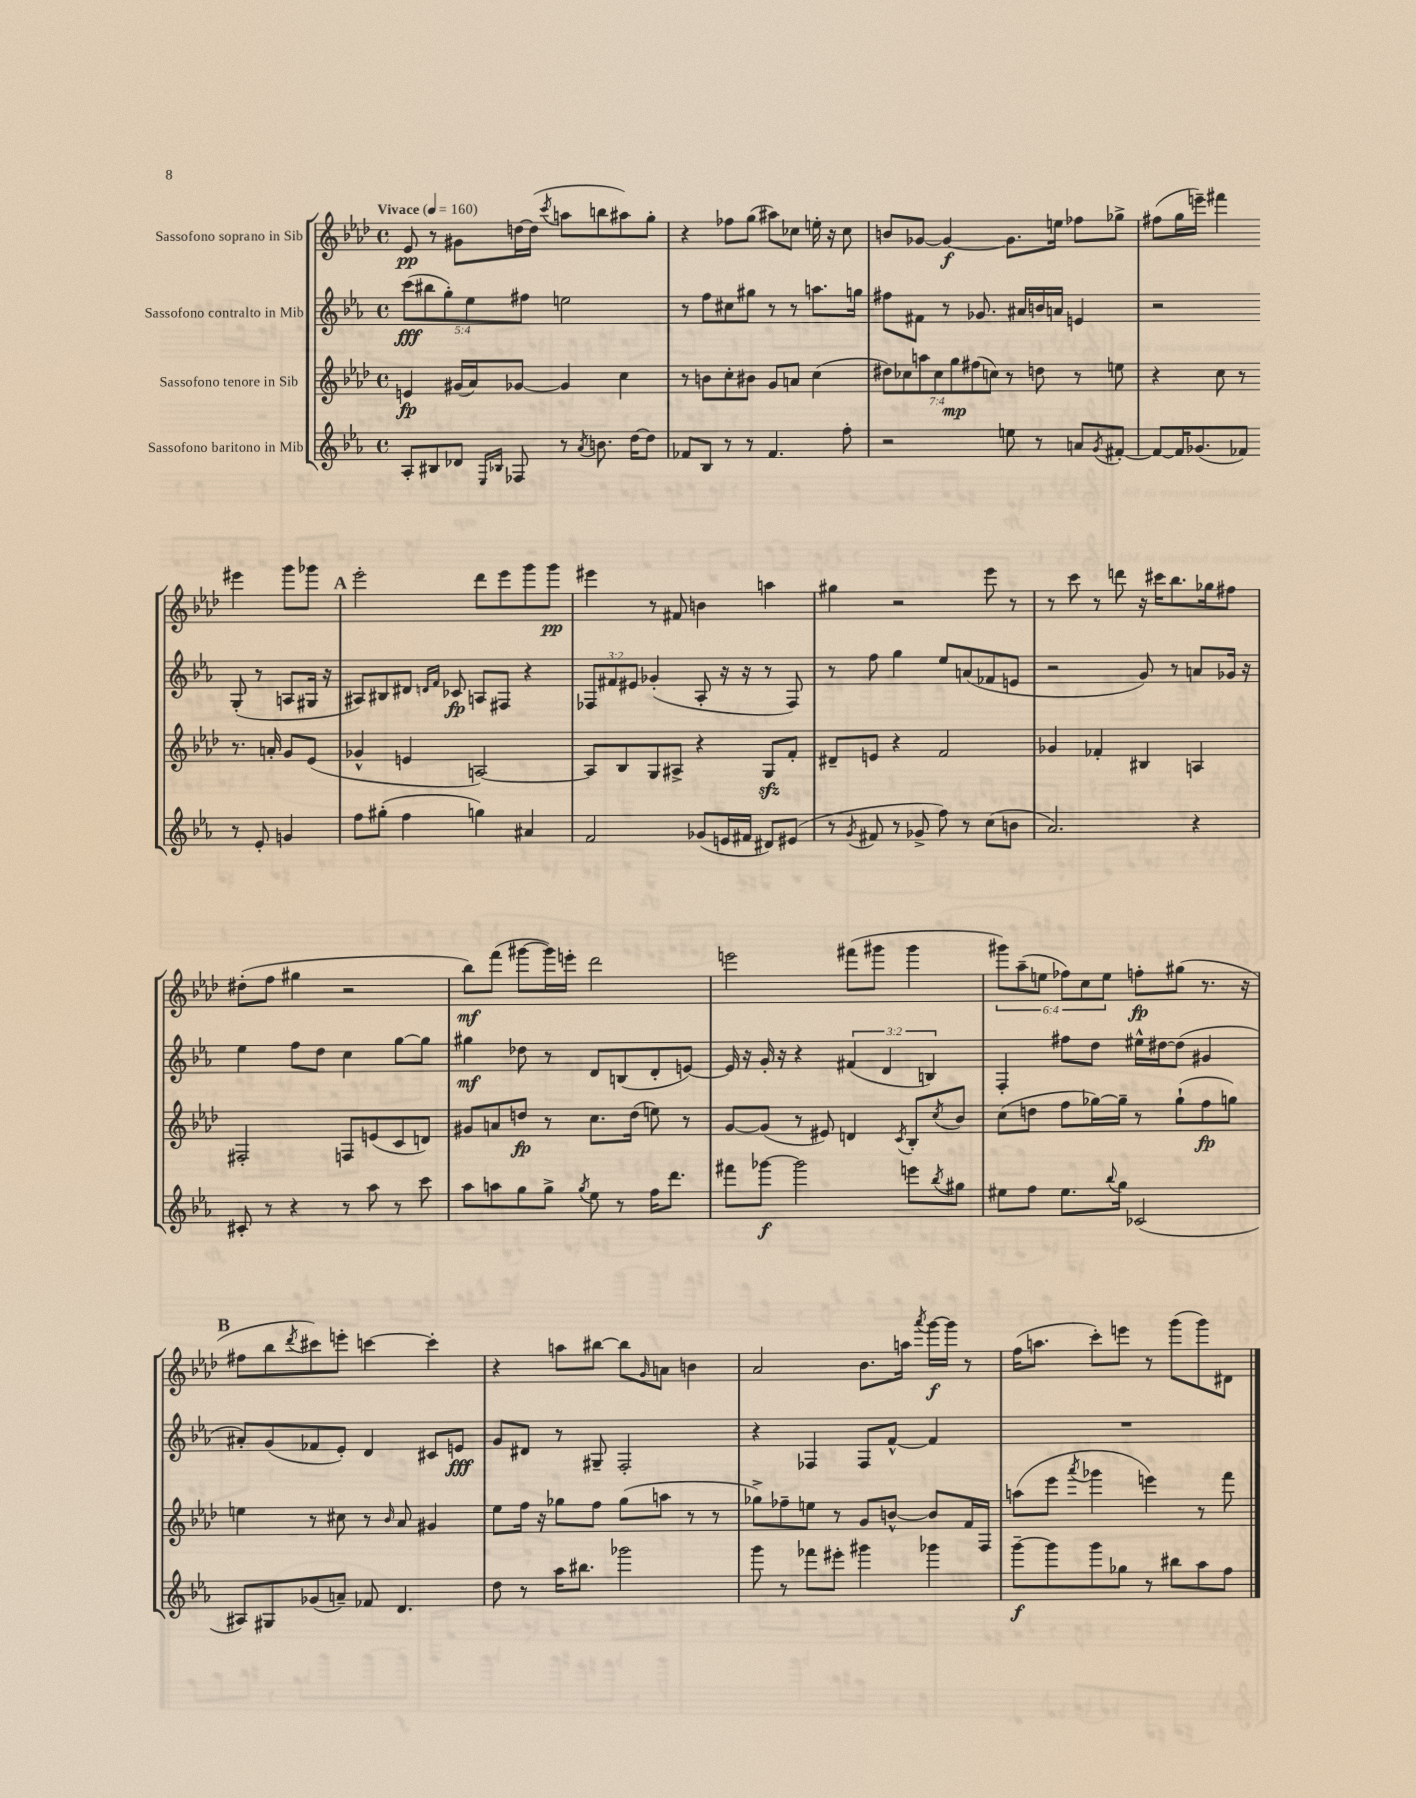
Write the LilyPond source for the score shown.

<<
\new StaffGroup <<
\new Staff = "s0" \with { instrumentName = "Sassofono soprano in Sib" } {
    \clef treble \key aes \major \defaultTimeSignature \time 4/4 \override Staff.TupletNumber.text = #tuplet-number::calc-fraction-text \tempo "Vivace" 4 = 160
    ees'8\pp r8 gis'8 d''16~ d''16( \acciaccatura { c'''8 } a''8 b''8 ais''8) g''8-. |
    r4 fes''8 g''8( ais''8) ces''8 e''16-. r16 ces''8 |
    b'8 ges'8~ ges'4~\f ges'8. e''16 fes''8 ges''8-> |
    fis''8( g''16 e'''16--) fis'''4 eis'''4 g'''8 ges'''8 |
    \mark \markup { \bold "A" } ees'''2-. des'''8 ees'''8 g'''8 g'''8\pp |
    eis'''4 r8 fis'8 b'4 a''4 |
    gis''4 r2 ees'''8 r8 |
    r8 c'''8 r8 d'''8 r16 cis'''16 bes''8. ges''16 fis''8 |
    dis''8-.( f''8 gis''4 r2 |
    bes''8\mf) f'''8( gis'''8~ gis'''16) e'''16-. des'''2 |
    e'''2 fis'''8( gis'''8 gis'''4 |
    \tuplet 6/4 { gis'''8) aes''8--( e''8 fes''8) c''8 e''8 } f''8-.\fp gis''8( r8. r16 |
    \mark \markup { \bold "B" } fis''8 bes''8 \acciaccatura { des'''8 } cis'''8) e'''8-. c'''4~ c'''4-. |
    r4 a''8 bis''8~ bis''8 \grace { g'16 } a'8 b'4 |
    aes'2 bes'8. a''16 \acciaccatura { aes'''8 } g'''16~\f g'''16 r8 |
    f''16( a''8. c'''8-.) e'''8 r8 g'''8( g'''8) dis'8 \bar "|." |
}
\new Staff = "s1" \with { instrumentName = "Sassofono contralto in Mib" } {
    \clef treble \key ees \major \defaultTimeSignature \time 4/4 \override Staff.TupletNumber.text = #tuplet-number::calc-fraction-text
    \tuplet 5/4 { c'''8\fff( bis''8 g''8-.) ees''8 fis''8 } e''2 |
    r8 f''8 cis''8 gis''8 r8 r8 a''8. g''16 |
    fis''8 fis'8 r8 ges'8. ais'16 b'16 a'16 e'4 |
    r2 g8-.( r8 a8 gis16 r16 |
    \mark \markup { \bold "A" } ais8) bis8 dis'8 \grace { d'16 f'16 } ces'8\fp a8 fis8 r4 |
    \tuplet 3/2 { fes8 fis'8 eis'8 } ges'4-.( aes8-. r16 r16 r8 fes8) |
    r8 f''8 g''4 ees''8 a'8( fes'8 e'8 |
    r2 g'8) r8 a'8 ges'16 r16 |
    ees''4 f''8 d''8 c''4 g''8~ g''8 |
    gis''4\mf des''8 r8 d'8 b8( d'8-. e'8~) |
    e'16 r16 g'16-. r16 r4 \tuplet 3/2 { fis'4( d'4 b4) } |
    f4-. fis''8 d''8 eis''16-^ dis''16~ dis''8( gis'4 |
    \mark \markup { \bold "B" } ais'8-.) g'8( fes'8 ees'8-.) d'4 cis'8 e'8\fff |
    g'8 dis'8 r8 gis8-- f2-. |
    r4 fes4 fes8 f'8~-^ f'4 |
    R1 \bar "|." |
}
\new Staff = "s2" \with { instrumentName = "Sassofono tenore in Sib" } {
    \clef treble \key aes \major \defaultTimeSignature \time 4/4 \override Staff.TupletNumber.text = #tuplet-number::calc-fraction-text
    e'4\fp gis'16( aes'16) ges'8~ ges'4 c''4 |
    r8 b'8 c''8-. bis'8 g'8 a'8 c''4( |
    \tuplet 7/4 { dis''8) ces''8 a''8 ces''8 g''8\mp fis''8( c''8) } r8 d''8 r8 e''8 |
    r4 c''8 r8 r8. a'16-. g'8 ees'8( |
    \mark \markup { \bold "A" } ges'4-^ e'4 a2~) |
    a8 bes8 g8 ais8-> r4 g8\sfz f'8-. |
    dis'8-- e'8 r4 f'2 |
    ges'4 fes'4-. bis4 a4 |
    fis2-. f8 e'8( c'8 d'8) |
    gis'8 a'8 d''8\fp r8 c''8. d''16( e''8) r8 |
    g'8~ g'8( r8 eis'8) d'4 \acciaccatura { c'8 } bes8-. \acciaccatura { c''8 } bes'8 |
    c''8( d''8 f''8 ges''16~) ges''16-- r8 ges''8-!( f''8\fp g''8) |
    \mark \markup { \bold "B" } e''4 r8 cis''8 r8 \grace { bes'16 } aes'8 gis'4 |
    ees''8 f''16 r16 ges''8 f''8 ges''8( a''8 r8 r8 |
    ges''8->) fes''8-- e''8 r8 g'8 b'8~-^ b'8 f'16 f16 |
    a''8( ees'''8 \acciaccatura { aes'''8 } ges'''4 e'''4) r8 f'''8 \bar "|." |
}
\new Staff = "s3" \with { instrumentName = "Sassofono baritono in Mib" } {
    \clef treble \key ees \major \defaultTimeSignature \time 4/4
    aes8-. bis8 des'8 \grace { ees16 bes16 } fes8 r8 \acciaccatura { aes'8 } b'8. d''16~ d''8 |
    fes'8 bes8 r8 r8 fes'4. f''8-. |
    r2 e''8 r8 a'8 \acciaccatura { g'8 } fis'8~-. |
    fis'8~ fis'16 ges'8.( fes'8) r8 ees'8-. g'4 |
    \mark \markup { \bold "A" } f''8 gis''8-.( f''4 g''4) ais'4 |
    f'2 ges'8( e'16 fis'16 dis'8) eis'8( |
    r8 \acciaccatura { g'8 } fis'8 r8 ges'8-> f''8) r8 c''8( b'8 |
    aes'2.) r4 |
    cis'8-. r8 r4 r8 aes''8 r8 c'''8 |
    aes''8 a''8 g''8 g''8-> \acciaccatura { g''8 } ees''8 r8 f''16 d'''8. |
    fis'''8 ges'''8~\f ges'''2 e'''8 \acciaccatura { bes''8 } gis''8 |
    eis''8 f''8 eis''8. \appoggiatura { bes''8 } g''16 ces'2( |
    \mark \markup { \bold "B" } ais8) gis8 ges'8( a'8--) fes'8 d'4. |
    d''8 r8 aes''16 bis''8. ges'''2 |
    g'''8 r8 fes'''8 eis'''8-. gis'''4 ges'''4 |
    g'''8~--\f g'''8 g'''8 ges''8 r8 bis''8 aes''8 f''8 \bar "|." |
}
>>
>>
\layout { \context { \Score \remove "Bar_number_engraver" } }
